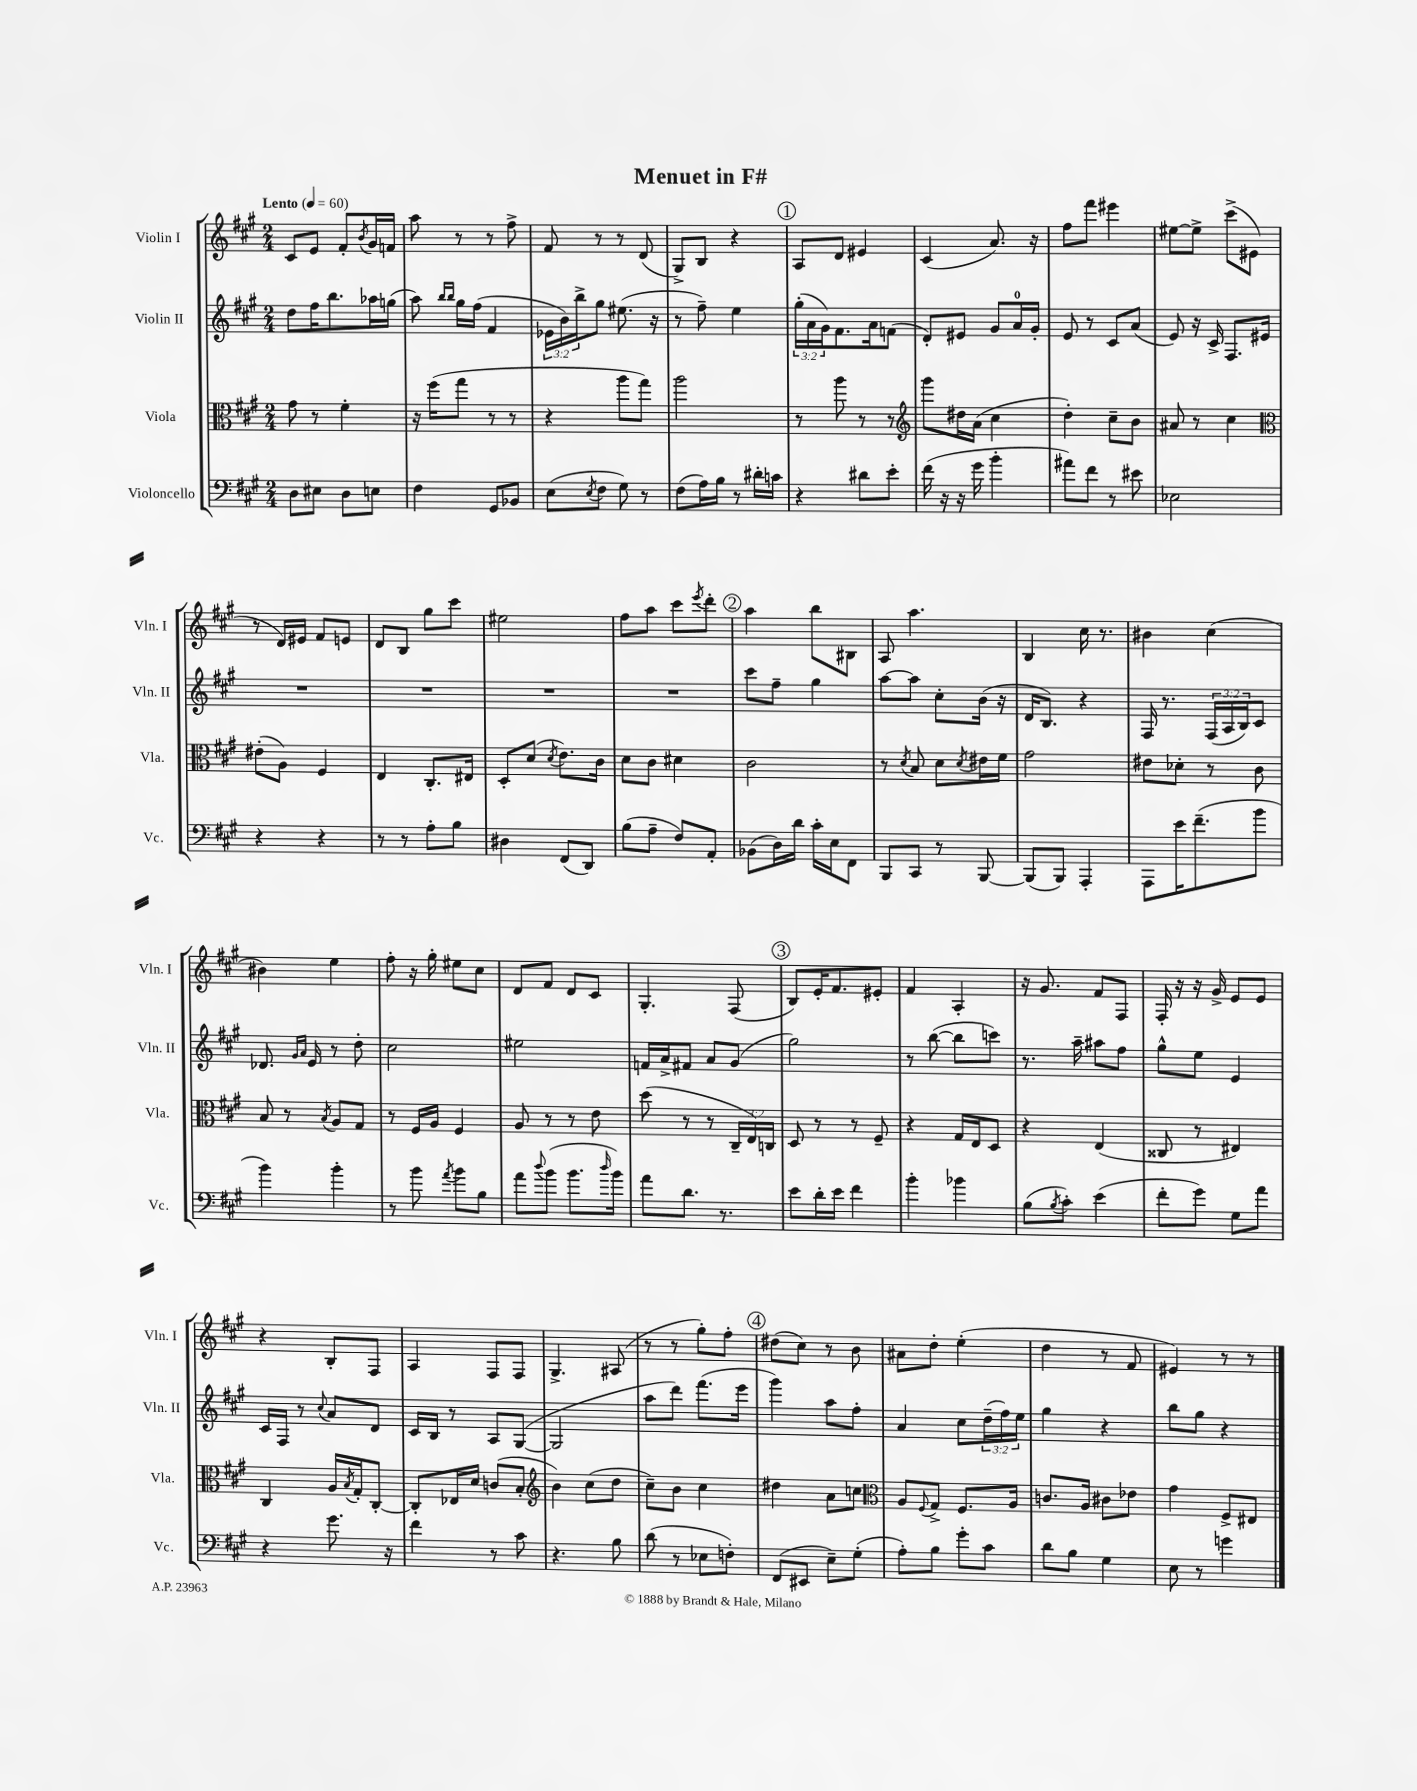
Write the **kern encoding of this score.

**kern	**kern	**kern	**kern
*part4	*part3	*part2	*part1
*staff4	*staff3	*staff2	*staff1
*I"Violoncello	*I"Viola	*I"Violin II	*I"Violin I
*I'Vc.	*I'Vla.	*I'Vln. II	*I'Vln. I
*clefF4	*clefC3	*clefG2	*clefG2
*k[f#c#g#]	*k[f#c#g#]	*k[f#c#g#]	*k[f#c#g#]
*M2/4	*M2/4	*M2/4	*M2/4
*MM60	*MM60	*MM60	*MM60
=1	=1	=1	=1
!	!	!	!LO:TX:a:B:t=Lento
8D\L	8g#\	8dd\L	8c#/L
8E#X\J	8r	16ff#\K	8e/J
.	.	8.bb\	.
8D\L	4f#'\	.	8f#'/L
.	.	.	8qb/
8En\J	.	16aa-X\L	16g#/L
.	.	(16ggn\JJ	16fn/JJ
=2	=2	=2	=2
4F#\	16r	8aa\)	8aa\
.	(16ff#\KL	.	.
.	.	16qqbb/LL	.
.	.	16qqbb/JJ	.
.	8gg#\J	16gg#\LL	8r
.	.	(16ff#\JJ	.
8GG#/L	8r	4f#/	8r
8BB-X/J	8r	.	8ff#^\
=3	=3	=3	=3
(8E\L	4r	24e-X\LL	8f#/
.	.	24b\)	.
.	.	24bb^\J	.
8qE/	.	.	.
8F#\J	.	8gg#\J	8r
8G#\)	8aa\L	(8.ee#X\	8r
8r	8gg#\J)	.	(8d/
.	.	16r	.
=4	=4	=4	=4
(8F#\L	2aa\	8r	8G#^/L)
16A\L)	.	8ff#~\)	8B/J
16B\JJ	.	.	.
8r	.	4ee\	4r
16d#X'\LL	.	.	.
16cn\JJ	.	.	.
!!LO:REH:place=s1:t=1
=5	=5	=5	=5
4r	8r	(24gg#'\LL	8A/L
.	.	24a\	.
.	.	24g#\J)	.
.	8aa\	8.f#\	8d/J
8d#X\L	8r	.	4e#X/
.	.	16a\k	.
8e'\J	8r	(8fn\J	.
=6	=6	=6	=6
*	*clefG2	*	*
(16f#\	8ggg#\L	8d'/L)	(4c#/
16r	.	.	.
16r	16dd#X\L	8e#X/J	.
16g#\	(16a\JJ	.	.
4b'\	4cc#\	8g#/L	8.a/)
.	.	16a/L	.
.	.	16g#'/JJ	16r
=7	=7	=7	=7
8a#X\L)	4dd'\)	8e/	8ff#\L
8f#\J	.	8r	8fff#\J
8r	8cc#~\L	8c#/L	4eee#X\
8e#X\	8b\J	(8a/J	.
=8	=8	=8	=8
2E-X\	8a#X/	8e/)	[8ee#X\L
.	8r	16r	8ee#^\J]
.	.	16c#^/	.
.	4cc#\	8.F#/L	(8ccc#^\L
.	.	.	8e#X\J
.	.	16e#X/Jk	.
!!LO:LB:g=z
=9	=9	=9	=9
*	*clefC3	*	*
4r	(8e#X'\L	2r	8r
.	8A\J)	.	16d/LL)
.	.	.	16e#X/JJ
4r	4F#/	.	8f#/L
.	.	.	8en/J
=10	=10	=10	=10
8r	4E/	2r	8d/L
8r	.	.	8B/J
8A'\L	8.C#'/L	.	8gg#\L
8B\J	.	.	8ccc#\J
.	16E#X/Jk	.	.
=11	=11	=11	=11
4D#X\	8D'/L	2r	2ee#X\
.	(8d/J	.	.
.	8qd/	.	.
(8FF#/L	8.e\L)	.	.
8DD/J)	.	.	.
.	16c#\Jk	.	.
=12	=12	=12	=12
(8B\L	8d\L	2r	8ff#\L
8A~\J	8c#\J	.	8aa\J
8F#/L)	4d#X\	.	8ccc#\L
.	.	.	8qeee/
8AA'/J	.	.	8ddd'\J
!!LO:REH:place=s1:t=2
=13	=13	=13	=13
(8BB-X\L	2c#\	8ccc#\L	4aa\
16D\L)	.	8ff#~\J	.
16d\JJ	.	.	.
16c#'\LL	.	4gg#\	8bb\L
16E\J	.	.	.
8FF#\J	.	.	8B#X\J
=14	=14	=14	=14
8BBB/L	8r	[8aa\L	8A/
.	8qd/	.	.
8CC#/J	8B/	8aa\J]	4.aa\
8r	8d\L	8cc#'\L	.
.	8qd/	.	.
[8BBB/	16e#X\L	(16b\Jk	.
.	16f#\JJ	16r	.
=15	=15	=15	=15
(8BBB/L]	2g#\	16d/KL	4B/
.	.	8.B/J)	.
8BBB/J)	.	.	.
4AAA'/	.	4r	16cc#\
.	.	.	8.r
=16	=16	=16	=16
8AAA\L	8e#X\L	16F#/	4b#X\
.	.	8.r	.
16e\K	8d-X'\J	.	.
(8.f#~\	.	.	.
.	8r	(24F#/LL	(4cc#\
.	.	24A/	.
.	.	24B/J)	.
8b\J	8c#\	8c#/J	.
!!LO:LB:g=z
=17	=17	=17	=17
4b\)	8B/	8.d-X/	4b#X\)
.	8r	.	.
.	.	16qqg#/LL	.
.	.	16qqa/JJ	.
.	.	16e/	.
.	8qB/	.	.
4b'\	8A/L	8r	4ee\
.	8G#/J	8dd'\	.
=18	=18	=18	=18
8r	8r	2cc#\	8ff#'\
8b\	16F#/LL	.	16r
.	16A/JJ	.	16gg#'\
8qa/	.	.	.
8b\L	4F#/	.	8ee#X\L
8B\J	.	.	8cc#\J
=19	=19	=19	=19
8a\L	8A/	2ee#X\	8d/L
8qqdd/	.	.	.
(8b\J	8r	.	8f#/J
8.b\L	8r	.	8d/L
.	8e\	.	8c#/J
16qqdd/	.	.	.
16b\Jk)	.	.	.
=20	=20	=20	=20
8a\L	(8dd\	16fn/LL	4.G#'/
.	.	16a^/J	.
8.d\J	8r	8f#X/J	.
.	8r	8a/L	.
8.r	.	.	.
.	24C#~/LL	(8g#/J	(8F#/
.	24E/)	.	.
.	24Cn/JJ	.	.
!!LO:REH:place=s1:t=3
=21	=21	=21	=21
8e\L	8D/	2gg#\)	8B/L)
16d'\L	8r	.	16e'/K
16e\JJ	.	.	8.f#/
4f#\	8r	.	.
.	8F#~/	.	8e#X'/J
=22	=22	=22	=22
4b'\	4r	8r	4f#/
.	.	([8bb\	.
4b-X\	16G#/LL	8bb\L]	4A'/
.	16E/J	.	.
.	8D/J	8cccn\J)	.
=23	=23	=23	=23
(8B\L	4r	8.r	16r
.	.	.	8.g#/
8qB/	.	.	.
8c#'\J)	.	.	.
.	.	16aa~\	.
(4e\	(4E/	8aa#X\L	8f#/L
.	.	8ff#\J	8F#/J
=24	=24	=24	=24
8f#'\L	8C##X/	8gg#^^\L	16F#'/
.	.	.	16r
8g#\J)	8r	8ee\J	16r
.	.	.	16g#^/
8G#\L	4E#X/)	4e/	8e/L
8a\J	.	.	8e/J
!!LO:LB:g=z
=25	=25	=25	=25
4r	4C#/	16c#/LL	4r
.	.	16F#/JJ	.
.	.	8r	.
.	.	8qqcc#/	.
8.g#\	16A/LL	8a/L	8B'/L
.	8qB/	.	.
.	16G#'/J	.	.
.	[8C#'/J	8d/J	8F#/J
16r	.	.	.
=26	=26	=26	=26
4f#\	8C#'/L]	16c#/LL	4A/
.	.	16B/JJ	.
.	16E-X/L	8r	.
.	16d/JJ	.	.
8r	(8cn/L	8A/L	8F#/L
8c#\	8B'/J	([8G#/J	8F#/J
=27	=27	=27	=27
*	*clefG2	*	*
4.r	4b\)	2G#/]	4.G#^/
.	(8cc#\L	.	.
8B\	8dd\J	.	(8A#X/
=28	=28	=28	=28
(8d\	8cc#~\L)	8aa\L	8r
8r	8b\J	8ddd\J)	8r
8E-X\L	4cc#\	(8.fff#\L	8gg#'\L)
8Fn'\J)	.	.	8ff#'\J
.	.	16eee\Jk	.
!!LO:REH:place=s1:t=4
=29	=29	=29	=29
(8FF#/L	4dd#X\	4ggg#\)	(8dd#X\L
8EE#X/J	.	.	8cc#\J)
8E~\L)	8a\L	8aa\L	8r
(8G#'\J	8ccn\J	8ff#'\J	8b\
=30	=30	=30	=30
*	*clefC3	*	*
8A'\L)	8A/L	4a/	8a#X\L
.	8qqF#/	.	.
8B\J	8G#^/J	.	8dd'\J
8g#'\L	8.F#/L	8cc#\L	(4ee'\
8c#\J	.	(24dd~\L	.
.	.	24ff#\)	.
.	16A/Jk	.	.
.	.	24ee\JJ	.
=31	=31	=31	=31
8d\L	8.cn/L	4gg#\	4dd\
8B\J	.	.	.
.	16A/Jk	.	.
4G#\	8c#X\L	4r	8r
.	8e-X\J	.	8f#/
=32	=32	=32	=32
8E\	4g#\	8bb\L	4e#X/)
8r	.	8gg#\J	.
4gn\	8F#^/L	4r	8r
.	8E#X/J	.	8r
==	==	==	==
*-	*-	*-	*-
